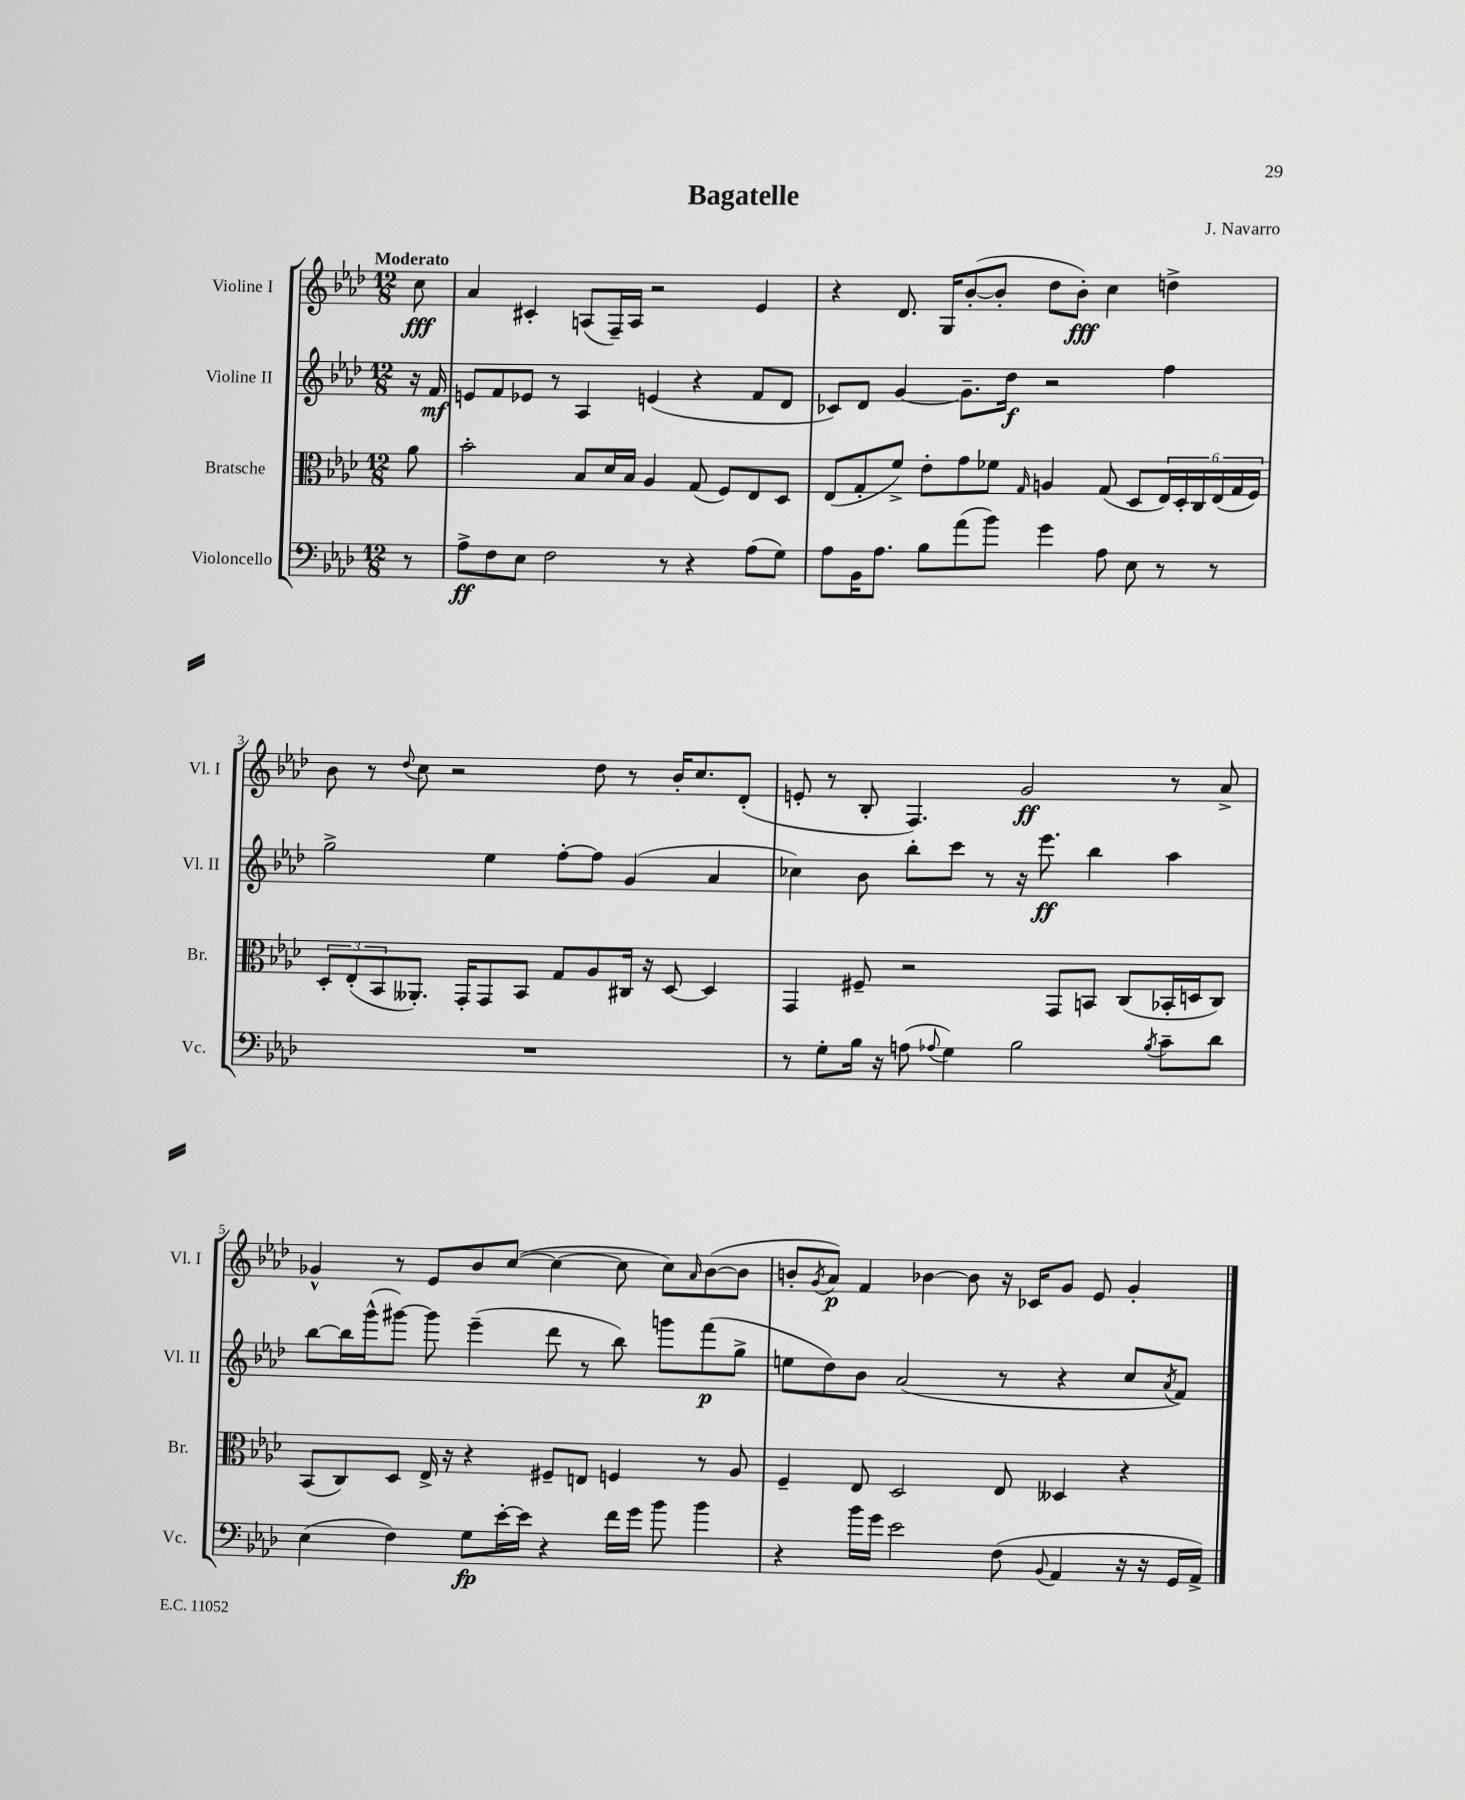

**kern	**kern	**kern	**kern
*staff4	*staff3	*staff2	*staff1
*clefF4	*clefC3	*clefG2	*clefG2
*k[b-e-a-d-]	*k[b-e-a-d-]	*k[b-e-a-d-]	*k[b-e-a-d-]
*M12/8	*M12/8	*M12/8	*M12/8
8r	8a-	16r	8cc
.	.	16f	.
=	=	=	=
8A-^	2b-'	8e	4a-
8F	.	8f	.
8E-	.	8e-	4c#'
2F	.	8r	.
.	8B-	4A-	(8A
.	16d-	.	16F~)
.	16B-	.	16A
.	4A-	(4e	2r
8r	.	.	.
4r	(8G	4r	.
.	8F)	.	.
(8A-	8E-	8f	4e-
8G)	8D-	8d-	.
=	=	=	=
8A-	(8E-	8c-)	4r
16BB-	8G'	8d-	.
8.A-	.	.	.
.	8f^)	[4g	8.d-
8B-	8e-'	.	.
.	.	.	16G
(8a-	8g	8.g~]	([8b-'
8b-)	8f-	.	8b-']
.	.	16dd-	.
.	16qqG	.	.
4g	4A	2r	8dd-
.	.	.	8b-')
8A-	(8G	.	4cc
8E-	8D-	.	.
8r	24E-)	4ff	4dd^
.	24D-'	.	.
.	24C	.	.
8r	(24E-	.	.
.	24G	.	.
.	24F)	.	.
=	=	=	=
1.r	12D-'	2gg^	8b-
.	(12E-'	.	.
.	.	.	8r
.	12BB-	.	.
.	.	.	8qqdd-
.	8.AA--')	.	8cc
.	.	.	2r
.	16GG'	.	.
.	8GG	4ee-	.
.	8BB-	.	.
.	8G	[8ff'	.
.	8A-	8ff]	8dd-
.	16C#	(4g	8r
.	16r	.	.
.	[8D-	.	16b-'
.	.	.	8.cc
.	4D-]	4a-	.
.	.	.	(8d-'
=	=	=	=
8r	4GG	4cc-)	8e'
8G'	.	.	8r
16B-	8F#~	8b-	8B-'
16r	.	.	.
(8A	2r	8bb-'	4.F)
8qqA-	.	.	.
4G)	.	8ccc	.
.	.	8r	.
2B-	.	16r	2g
.	.	8.eee-	.
.	8GG	.	.
.	8BB	4bb-	.
.	(8C	.	.
8qB-	.	.	.
8c~	16BB-'	4aa-	8r
.	16D	.	.
8d-	8C)	.	8a-^
=	=	=	=
(4E-	(8BB-	[8bb-	4g-^^
.	8C)	16bb-]	.
.	.	(16ggg^^	.
4F)	8D-	[8ggg#)	8r
.	16E-^	8ggg#]	8e-
.	16r	.	.
8G	4r	(4eee-~	8b-
[16e-'	.	.	([8cc
16e-]	.	.	.
4r	8F#~	8ddd-	4cc_
.	8E	8r	.
16f	4F	8bb-)	8cc]
16g	.	.	.
8b-	.	8ggg	8cc)
.	.	.	16qqa-
4b-	8r	(8fff	([8b-
.	8A-	8gg^	8b-]
=	=	=	=
4r	4F~	8ee	8b'
.	.	.	8qg
.	.	8dd-)	8a-)
16b-	8E-	8b-	4f
16g	.	.	.
2e-	2D-	(2a-	.
.	.	.	[4b-
.	.	.	8b-]
(8F	8E-	8r	16r
.	.	.	16c-
8qqBB-	.	.	.
4AA-	4D--	4r	8g
.	.	.	8e-
16r	4r	8cc	4g'
16r	.	.	.
.	.	8qa-	.
16GG	.	8f)	.
16AA-^)	.	.	.
==	==	==	==
*-	*-	*-	*-
